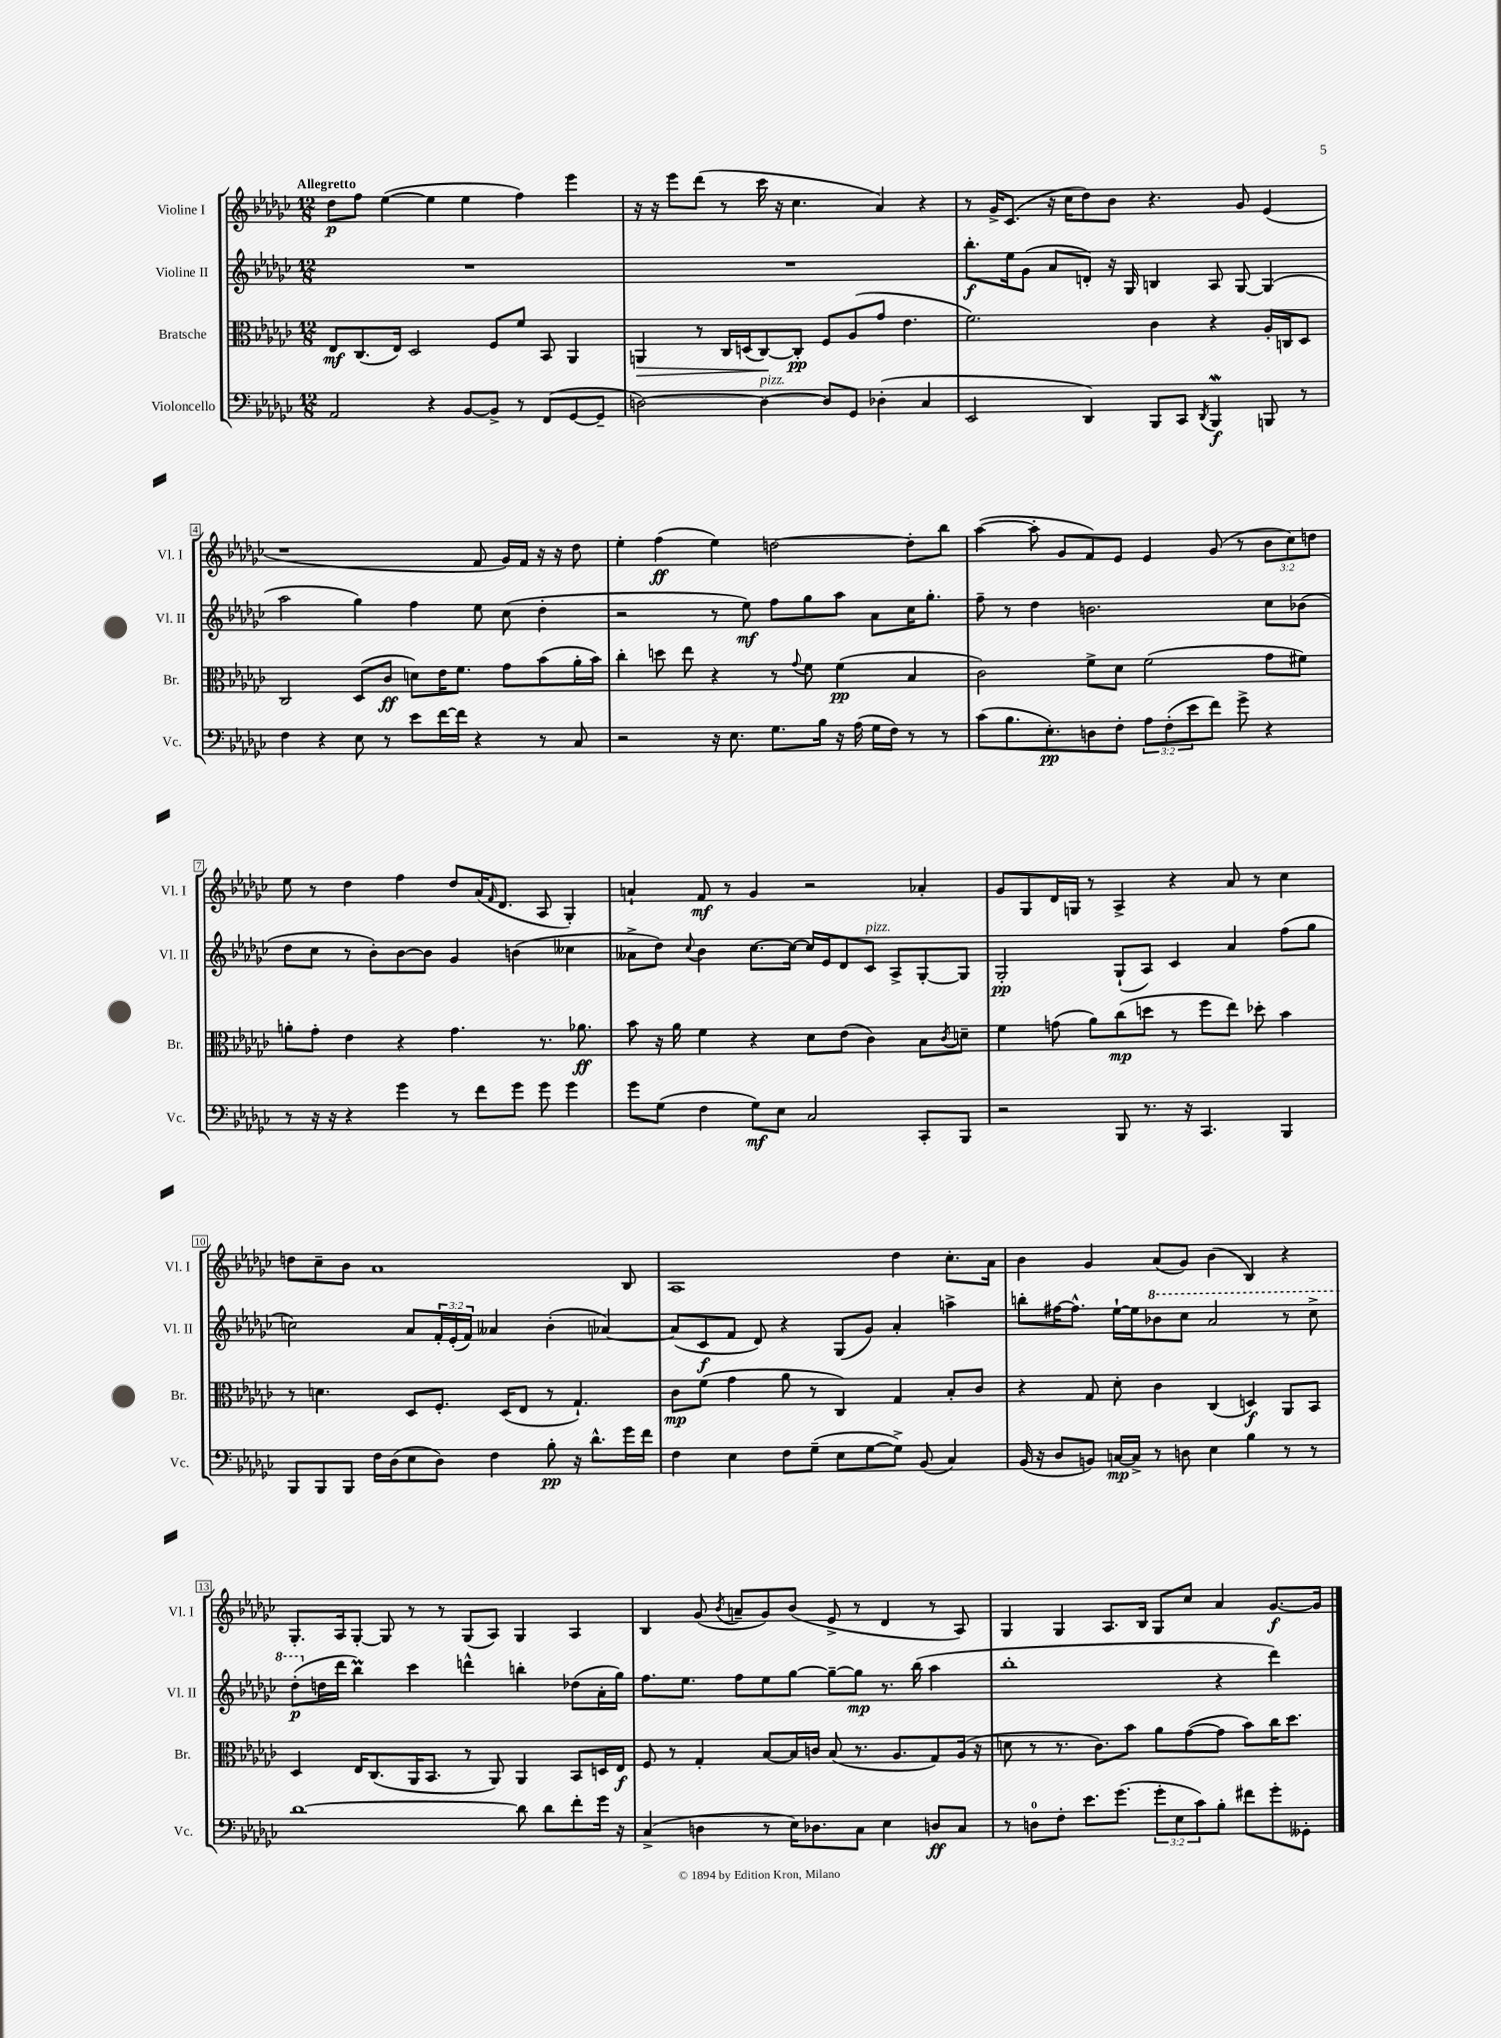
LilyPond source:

<<
\new StaffGroup <<
\new Staff = "s0" \with { instrumentName = "Violine I" shortInstrumentName = "Vl. I" } {
    \clef treble \key ges \major \numericTimeSignature \time 12/8 \override Staff.TupletNumber.text = #tuplet-number::calc-fraction-text \tempo "Allegretto"
    des''8\p f''8 ees''4~( ees''4 ees''4 f''4) ees'''4 |
    r16 r16 ees'''8 des'''8( r8 ces'''16 r16 ces''4. aes'4) r4 |
    r8 ges'16-> ces'8.( r16 ces''16 des''8) bes'8 r4. ges'8 ees'4( |
    r1 f'8 ges'16) f'16 r16 r16 des''8 |
    ees''4-. f''4\ff( ees''4) d''2~ d''8-. bes''8 |
    aes''4~( aes''8-. ges'8 f'8) ees'8 ees'4 ges'8( r8 \tuplet 3/2 { bes'8 ces''8) d''8 } |
    ees''8 r8 des''4 f''4 des''8 aes'16( \grace { f'16 } des'8. aes8 ges4-.) |
    a'4-! f'8\mf r8 ges'4 r2 aes'4-. |
    ges'8 ges8 des'16 g16 r8 aes4-> r4 aes'8 r8 ces''4 |
    d''8 ces''8-- bes'8 aes'1 bes8 |
    aes1 des''4 ces''8.-. aes'16 |
    bes'4 ges'4 aes'8( ges'8) bes'4( bes4) r4 |
    ges8.-. aes16 ges8~-. ges8 r8 r8 ges8( aes8) ges4 aes4 |
    bes4 ges'8( \acciaccatura { bes'8 } a'8-- ges'8) bes'8( ees'8-> r8 des'4 r8 aes8) |
    ges4 ges4 aes8. bes16 ges8 ces''8 aes'4 ges'8.~\f ges'16 \bar "|." |
}
\new Staff = "s1" \with { instrumentName = "Violine II" shortInstrumentName = "Vl. II" } {
    \clef treble \key ges \major \numericTimeSignature \time 12/8 \override Staff.TupletNumber.text = #tuplet-number::calc-fraction-text
    R1. |
    R1. |
    bes''8.-.\f ees''16 ges'8( aes'8 d'8-.) r16 ges16 b4 aes8 ges8~ ges4( |
    aes''2 ges''4) f''4 ees''8 ces''8( des''4-. |
    r2 r8 ees''8\mf) f''8 ges''8 aes''8 aes'8 ces''16 ges''8.-. |
    f''8-- r8 des''4 b'2. ces''8 bes'8( |
    des''8 ces''8 r8 bes'8-.) bes'8~ bes'8 ges'4 b'4( ceses''4 |
    aeses'8-> des''8) \appoggiatura { ces''8 } bes'4 ces''8.~ ces''16~ ces''16 ees'16 des'8 ces'8^\markup { \italic "pizz." } aes8-> ges8~-. ges8 |
    ges2-.\pp ges8-!( aes8) ces'4 aes'4 f''8( ges''8 |
    c''2) aes'8 \tuplet 3/2 { f'16-. ees'16-.( f'16) } aeses'4 bes'4-.( aes'4~) |
    aes'8( ces'8\f f'8 des'8) r4 ges8( ges'8) aes'4-. a''4-> |
    b''8-. fis''16~ fis''8.-^ ees''16~-! ees''16 \ottava #1 bes''8 ces'''8 aes''2 r8 ces'''8-> |
    des'''8-.\p( \ottava #0 d''16 des'''16 bes''4\prall) ces'''4 d'''4-^ b''4-. des''8( aes'16-. ges''16) |
    f''8. ees''8. f''8 ees''8 ges''8~ ges''8~-- ges''8\mp r8. bes''16( aes''4 |
    bes''1-. r4 des'''4) \bar "|." |
}
\new Staff = "s2" \with { instrumentName = "Bratsche" shortInstrumentName = "Br." } {
    \clef alto \key ges \major \numericTimeSignature \time 12/8
    ees8\mf ces8.( ees16) des2 f8 f'8 bes,8 aes,4 |
    a,4\> r8 ces16 d16( ces8~\!) ces8-.\pp f8 aes8( ges'8 ees'4. |
    f'2.) ces'4 r4 aes16-. c16 des8 |
    ces2 des8( ces'8\ff d'8) ees'16 f'8. ges'8 bes'8( aes'16-. bes'16) |
    ces''4-. d''8 ees''8 r4 r8 \appoggiatura { ges'8 } f'8 f'4\pp( bes4 |
    ces'2) f'8-> des'8 f'2( ges'8 fis'8) |
    a'8-. ges'8-. ees'4 r4 ges'4. r8. aes'8.\ff |
    bes'8 r16 aes'16 f'4 r4 des'8 ees'8( ces'4) bes8 \acciaccatura { ces'8 } d'8-- |
    f'4 g'8( aes'8) ces''8\mp( d''8 r8 f''8 ees''8) des''8-. bes'4 |
    r8 d'4. des8 f8.-. des16( ees8 r8 ges4.-!) |
    ces'8\mp f'8( ges'4 aes'8 r8 ces4) ges4 bes8-. ces'8 |
    r4 ges8 des'8-. ces'4 ces4( d4\f) aes,8 bes,8 |
    des4 ees16 ces8.( aes,16 bes,8. r8 aes,8) aes,4 bes,8 d16 ees16\f |
    f8 r8 ges4-. bes8~ bes16 c'16 bes8( r8. aes8. ges8) aes16( r16 |
    d'8 r8 r8. ces'8.) bes'8 aes'8 ges'8~( ges'8 bes'8) ces''16 des''8. \bar "|." |
}
\new Staff = "s3" \with { instrumentName = "Violoncello" shortInstrumentName = "Vc." } {
    \clef bass \key ges \major \numericTimeSignature \time 12/8 \override Staff.TupletNumber.text = #tuplet-number::calc-fraction-text
    aes,2 r4 bes,8~ bes,8-> r8 f,8( ges,8~ ges,8-- |
    d2~) d4~^\markup { \italic "pizz." } d8 ges,8 des4-.( ces4 |
    ees,2 des,4) bes,,8 ces,8 \acciaccatura { des,8 } bes,,4\mordent\f b,,8 r8 |
    f4 r4 ees8 r8 ees'8 f'16~ f'16 r4 r8 ces8 |
    r2 r16 ees8. ges8. bes16 r16 aes16( ges16 f16) r8 r8 |
    ces'8( bes8. ees8.-.\pp) d8 f8-. \tuplet 3/2 { aes8 f8-.( ees'8 } f'8) ges'8-> r4 |
    r8 r16 r16 r4 ges'4 r8 f'8 ges'8 ges'8 ges'4 |
    ges'8 ges8( f4 ges8\mf) ees8 ces2 ces,8-. bes,,8 |
    r2 bes,,8 r8. r16 ces,4. bes,,4 |
    bes,,8 bes,,8 bes,,8 f16 des16( ees8 des8) f4 bes8-.\pp r16 des'8.-^ ges'16 f'16 |
    f4 ees4 f8 ges8--( ees8 ges8~ ges8->) bes,8( ces4) |
    bes,16( r16 des8 b,8) c16~\mp c16-> r8 d8 ees4 bes4 r8 r8 |
    des'1~ des'8 des'8 f'8-. ges'16 r16 |
    ces4->( d4 r8 ees16) des8. ces8 ees4 d8\ff ces8 |
    r8 d8-0 f8-. ees'8. ges'8.( \tuplet 3/2 { ges'8-. ees8 ces'8) } bes8-. fis'8 ges'8-. geses,8-. \bar "|." |
}
>>
>>
\layout { \context { \Score \override BarNumber.stencil = #(make-stencil-boxer 0.1 0.3 ly:text-interface::print) } }
